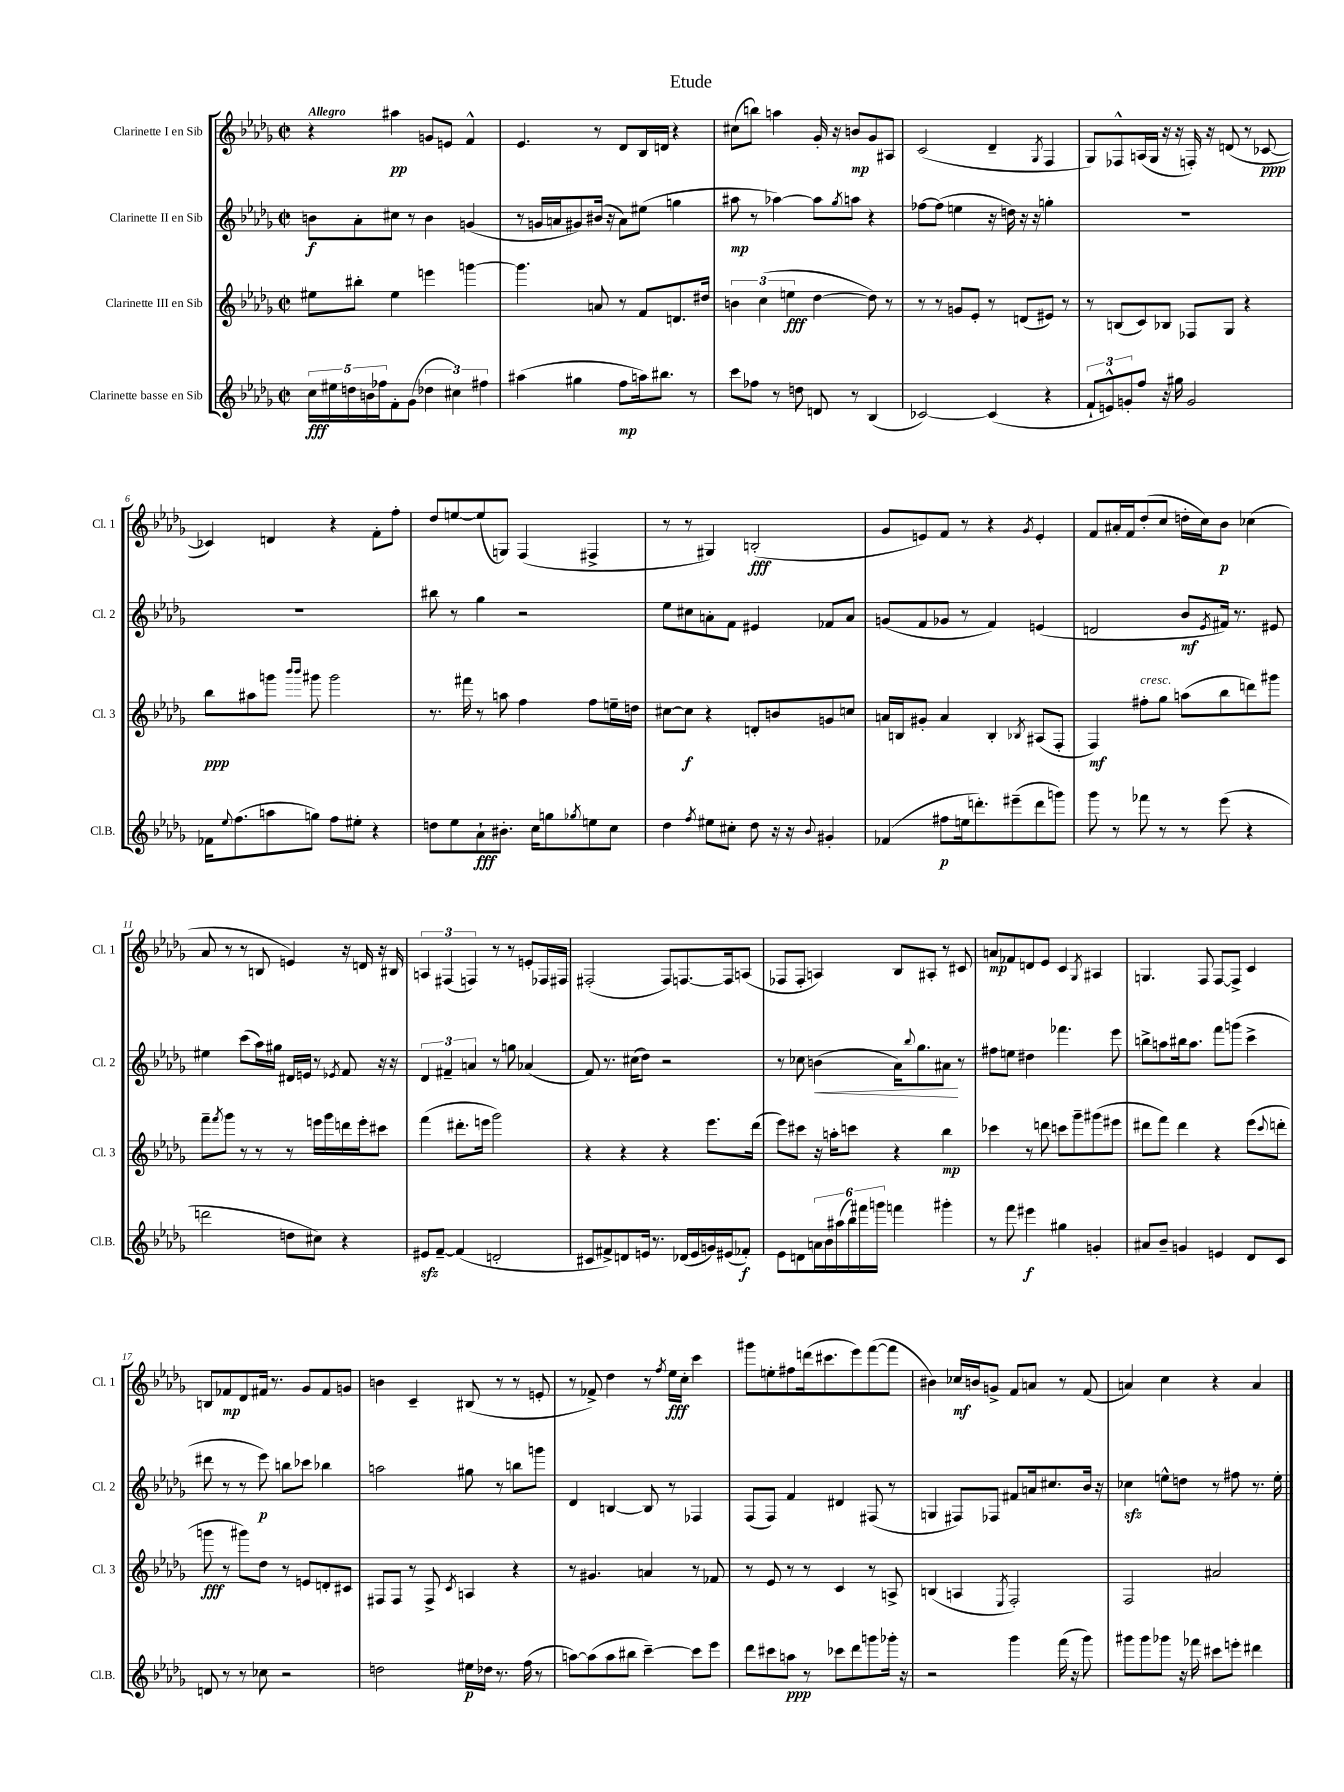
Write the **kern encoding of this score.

**kern	**kern	**kern	**kern
*staff4	*staff3	*staff2	*staff1
*clefG2	*clefG2	*clefG2	*clefG2
*k[b-e-a-d-g-]	*k[b-e-a-d-g-]	*k[b-e-a-d-g-]	*k[b-e-a-d-g-]
*M2/2	*M2/2	*M2/2	*M2/2
*met(c|)	*met(c|)	*met(c|)	*met(c|)
20cc	8ee#	8b	4r
20ee#	.	.	.
20dd	.	.	.
.	8bb#'	8a-'	.
20b	.	.	.
20ff-	.	.	.
8f'	4ee#	8cc#	4aa#
(8g-	.	8r	.
6dd-	4eee	4b	8g
.	.	.	8e
6cc#)	.	.	.
.	[4ggg	(4g	4f^^
6ff#	.	.	.
=	=	=	=
(4aa#	4.ggg]	8r	4.e-
.	.	16g	.
.	.	16a	.
4gg#	.	8g#)	.
.	8a	(16b#	8r
.	.	16r	.
8ff	8r	8a)	8d-
16aa)	8f	(8ee#	16B-
8.bb#	.	.	16d
.	8.d	4gg	4r
8r	.	.	.
.	16dd#	.	.
=	=	=	=
8ccc	6b	8aa#	(8cc#
8ff-	.	8r	8bb)
.	(6cc	.	.
8r	.	[4aa-)	4aa
.	6ee	.	.
8dd	.	.	.
8d	[4dd-	8aa-]	16g-'
.	.	.	16r
.	.	8qgg-	.
8r	.	8aa	8b
(4B-	8dd-])	4r	8g-
.	8r	.	8A#
=	=	=	=
[2c-)	8r	[8ff-	(2c
.	8r	(8ff-]	.
.	8g	4ee	.
.	8e-'	.	.
(4c-]	8r	16r	4d-~
.	.	16dd)	.
.	(8d	16r	.
.	.	16r	.
.	.	.	8qG-
4r	8e#)	4gg'	4F
.	8r	.	.
=	=	=	=
12f`	8r	1r	8G-)
12e^^)	.	.	.
.	(8B	.	8F-^^
12g'	.	.	.
8ff	8c)	.	(16A
.	.	.	16G-
16r	8B-	.	16r
16gg#	.	.	16r
2g	8F-	.	16F')
.	.	.	16r
.	8G-	.	(8d
.	4r	.	8r
.	.	.	[8c-
=	=	=	=
16f-	8bb-	1r	4c-])
8qqee-	.	.	.
(8.ff	.	.	.
.	8aa#	.	.
8aa	8ggg	.	4d
.	16qqbbb-	.	.
.	16qqbbb-	.	.
8gg)	8ggg#	.	.
8ff	2ggg#	.	4r
8ee#'	.	.	.
4r	.	.	8f'
.	.	.	8ff'
=	=	=	=
8dd	8.r	8bb#	8dd-
8ee-	.	8r	[8ee
.	16fff#	.	.
8a-`	8r	4gg-	(8ee]
8.b#'	8aa	.	8G)
.	4ff	2r	(4F
16cc	.	.	.
8gg	.	.	.
8qgg-	.	.	.
8ee	8ff	.	4F#^
8cc	16ee~	.	.
.	16dd	.	.
=	=	=	=
4dd-	[8cc#	8ee-	8r
.	8cc#]	8cc#	8r
8qff	.	.	.
8ee#	4r	8a'	4G#)
8cc#'	.	8f	.
8dd-	8d'	4e#	(2B'
16r	8b	.	.
16r	.	.	.
8qqb-	.	.	.
4g#'	8g	8f-	.
.	8cc	8a	.
=	=	=	=
(4f-	16a	(8g	8g-
.	16B	.	.
.	8g#'	8f	8e)
8ff#	4a	8g-	8f
16ee	.	8r	8r
8.ddd')	.	.	.
.	4B'	4f)	4r
(8eee#~	.	.	.
.	8qB-	.	8qg-
8ddd	(8A#	(4e	4e'
8ggg)	8F'	.	.
=	=	=	=
8ggg-	4F)	2d	8f
8r	.	.	16a#'
.	.	.	16f
8fff-	8ff#'	.	(8dd-'
8r	8gg-	.	8cc
8r	(8aa	8b-	16dd'
.	.	.	16cc)
.	.	8qe-	.
(8eee-	8bb-	16f#)	8b-
.	.	8.r	.
4r	8ddd)	.	(4cc-
.	8ggg#	8e#	.
=	=	=	=
2ddd	8fff~	4ee#	8a-
.	8qfff	.	.
.	8ggg-	.	8r
.	8r	(8ccc	8r
.	8r	16aa-)	8B
.	.	16gg#	.
8dd	8r	16d#	4e)
.	.	16e	.
8cc#)	16eee	8r	.
.	16ggg-	.	.
.	.	8qe-	.
4r	16ddd	8f	16r
.	16eee'	.	16d
.	8ccc#	16r	16r
.	.	16r	16B#
=	=	=	=
8e#	(4fff	6d-	6A
[8f~	.	.	.
.	.	6f#~	(6F#
(4f]	8.ddd#'	.	.
.	.	6a	6F)
.	16eee	.	.
2d'	2ggg-)	8r	8r
.	.	8gg	8r
.	.	(4a-	8e'
.	.	.	16F-
.	.	.	16F#
=	=	=	=
8c#	4r	8f)	(2F#'
8f#^)	.	8.r	.
8d	4r	.	.
.	.	(16cc#	.
16e	.	8dd-)	.
8.r	.	.	.
.	4r	2r	8F#)
(16d-	.	.	[8.F
16e	.	.	.
16g)	8.eee-	.	.
(16e#	.	.	16F]
8f-')	.	.	(8A
.	(16ddd-	.	.
=	=	=	=
8e-	8eee-)	8r	8F-
8d	8ccc#	8cc-	8F-'
24a	16r	(4b	4A)
24b-	.	.	.
.	16aa'	.	.
(24aa#	.	.	.
24bb-)	8ccc	.	.
24fff#	.	.	.
24ggg	.	.	.
4fff	4r	16a-)	8B-
.	.	8qqbb-	.
.	.	8.gg-	.
.	.	.	8A#'
4ggg#'	4bb-	8a#	8r
.	.	8r	8c#
=	=	=	=
8r	4ccc-	8ff#	8a
8fff	.	8ee	8f-
4eee#	8r	4dd#	8d
.	8ddd	.	8e-
4gg#	8ccc	4.fff-	4c
.	8ggg-~	.	.
.	.	.	8qG-
4g'	(8ggg#	.	4A#
.	8eee#	8eee-	.
=	=	=	=
8a#	8ddd#	8bb^	4.G
8b-~	8fff)	8aa	.
4g	4ddd#	16bb#	.
.	.	8.aa	.
.	.	.	8F
4e	4r	8fff	[8F
.	.	(8ggg	8F^]
8d-	(8eee-	4ccc^	4c
.	8qqccc	.	.
8c	8ddd'	.	.
=	=	=	=
8d	8ggg	8ddd#	8B
8r	8r	8r	8f-
8r	8ggg#)	8r	8d-
8cc-	8dd-	8eee-)	16f#
.	.	.	8.r
2r	8r	8bb	.
.	8e	8ccc-	8g-
.	8d'	4bb-	8f#
.	8c#	.	8g
=	=	=	=
2dd	8F#	2aa	4b
.	8F#	.	.
.	8r	.	4c~
.	8F#^	.	.
.	8qc	.	.
16ee#	4A	8gg#	(8B#
16dd-	.	.	.
8.r	.	8r	8r
.	4r	8bb	8r
(16ff	.	.	.
8r	.	8ggg	8e'
=	=	=	=
[8aa)	8r	4d-	8r
(8aa]	4.g#	.	8f-^)
8aa	.	[4B	4dd-
8bb#	.	.	.
[4ccc~)	4a	8B]	8r
.	.	.	8qff
.	.	8r	16ee-
.	.	.	16cc'
8ccc]	8r	4F-	4ccc
8eee-	8f-	.	.
=	=	=	=
8ddd-	8r	(8F	8ggg#
8ccc#	8e-	8F)	8ee'
8aa	8r	4f	8ff#
8r	8r	.	(16ddd
.	.	.	8.ccc#
8ccc-	4c	4d#	.
8ddd-	.	.	8eee-)
8ggg	8r	(8F#	([8fff
16ggg-'	8A^	8r	8fff]
16r	.	.	.
=	=	=	=
2r	(4B	4G	4b#)
.	4A	8F#)	16cc-
.	.	.	16b
.	.	8F-	8g^
.	8qE-	.	.
4ggg-	2F')	8f#	8f
.	.	16a	8a
.	.	8.cc#	.
(16fff	.	.	8r
16r	.	.	.
8ggg-)	.	16b-	(8f
.	.	16r	.
=	=	=	=
8ggg#	2F	4cc-	4a)
8ggg#	.	.	.
8ggg-	.	8ee^^	4cc
16r	.	8dd	.
16fff-	.	.	.
8ccc#	2a#	8r	4r
8eee'	.	8ff#	.
4ddd#	.	8.r	4a
.	.	16ee'	.
==	==	==	==
*-	*-	*-	*-
